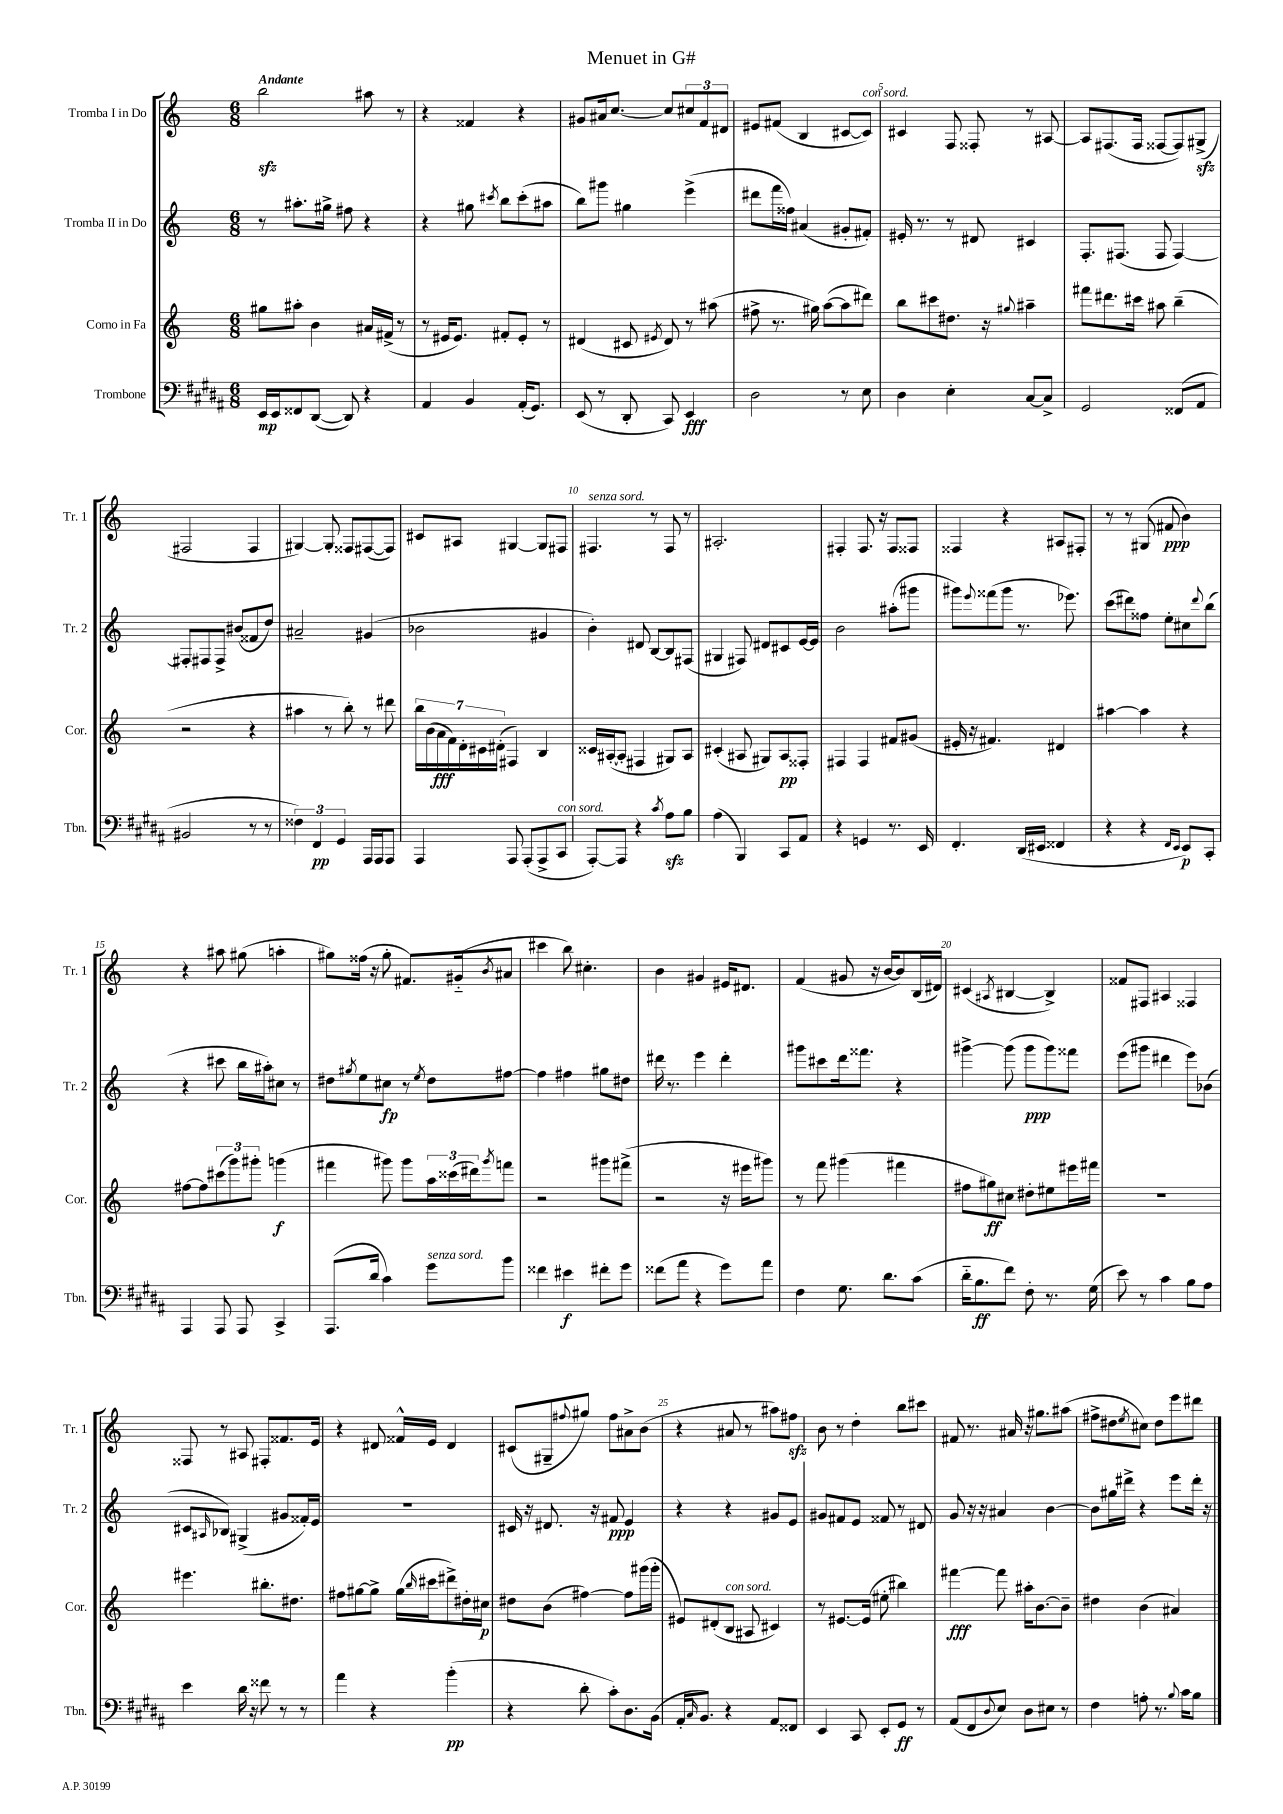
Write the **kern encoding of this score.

**kern	**kern	**kern	**kern
*staff4	*staff3	*staff2	*staff1
*clefF4	*clefG2	*clefG2	*clefG2
*k[f#c#g#d#a#]	*k[]	*k[]	*k[]
*M6/8	*M6/8	*M6/8	*M6/8
16EE/LL	8gg#\L	8r	2bb\
16EE/J	.	.	.
8FF##/	8aa#'\J	8.aa#'\L	.
([8DD#/J	4b\	.	.
.	.	16gg#^\Jk	.
8DD#/])	.	8ff#\	.
4r	16a#/LL	4r	8aa#\
.	(16f#^/JJ	.	.
.	8r	.	8r
=	=	=	=
4AA#/	8r	4r	4r
.	16e#/LK	.	.
.	8.e#/J)	.	.
4BB/	.	8gg#\	4f##/
.	.	8qccc#/	.
.	8f#'/L	8bb\L	.
(16AA#'/LK	8e#'/J	(8ccc#'\	4r
8.GG#/J)	.	.	.
.	8r	8aa#\J	.
=	=	=	=
(8EE/	(4d#/	8bb\L)	8g#/L
8r	.	8ggg#\J	16a#/k
.	.	.	[8.cc/J
8DD#'/	8c#/	4gg#\	.
.	8qe#/	.	.
8CC#/)	8d#/)	.	8cc/]L
4EE/	8r	(4eee^\	12cc#/
.	.	.	12f/
.	(8aa#\	.	.
.	.	.	12d#/J
=	=	=	=
2D#\	8ff#^\	8ddd#\L	8e#/L
.	8.r	16fff\L	(8f#/J
.	.	16ff##\JJ)	.
.	.	(4a#/	4B/
.	16gg#\)	.	.
.	([8aa\L	.	.
8r	8aa\]	8g#'/L	[8c#/L
8E\	8ddd#\J)	8f#'/J)	8c#/]J)
=	=	=	=
4D#\	8bb\L	16e#'/	4c#/
.	.	8.r	.
.	8ccc#\	.	.
4E'\	8.dd#\J	8r	8F/
.	.	8d#/	8F##'/
.	16r	.	.
.	8qqgg#/	.	.
[8C#/L	4aa#~\	4c#/	8r
8C#^/]J	.	.	[8A#/
=	=	=	=
2GG#/	8fff#\L	8.F'/L	8A#/]L
.	8.ddd#\	.	(8.F#/
.	.	(8.F#/J	.
.	16ccc#\Jk	.	16F#/Jk
.	8aa#\	8F#/	[8F##/L
(8FF##/L	(4bb~\	[4F#/)	8F##/])
8AA#/J	.	.	(8G#^/J
=	=	=	=
2BB#/	2r	8F#'/]L	2F#/
.	.	8F#/	.
.	.	8F#^/J	.
.	.	(8b#/L	.
8r	4r	8f##/	4F#/
8r	.	8dd/J)	.
=	=	=	=
6F##\)	4aa#\	2a#~/	[4G#/)
6FF#/	.	.	.
.	8r	.	8G#'/]
6GG#/	.	.	.
.	8bb'\)	.	8F##/L
16AAA#/LL	8r	(4g#/	([8F#/
16AAA#/J	.	.	.
8AAA#/J	8ddd#\	.	8F#/]J)
=	=	=	=
4AAA#/	28bb\LL	2b-\	8c#/L
.	(28b\	.	.
.	28a\	.	.
.	28f\)	.	.
.	.	.	8A#/J
.	28d'\	.	.
.	28c#\	.	.
.	(28d#'\JJ	.	.
8AAA#/	4F#/)	.	[4G#/
(8AAA#'/L	.	.	.
8AAA#^/	4B/	4g#/	8G#/]L
8CC#/J	.	.	8F#/J
=	=	=	=
[8AAA#'/L)	16c##/LL	4b'\)	4.F#/
.	([16A#'/J	.	.
8AAA#/]J	8A#'/]J	.	.
4r	4F#/	8d#/	.
.	.	[8B/L	8r
8qc#/	.	.	.
8A#\L	8G#/L)	8B/]	8F#/
8B\J	8A#/J	(8F#/J	8r
=	=	=	=
(4A#\	(4c#'/	4G#/	2.A#'/
4BBB/)	8A#/	8F#/)	.
.	8G#/L)	8d#/L	.
8CC#/L	8A#/	8c#/	.
8AA#/J	8F##'/J	[16e/L	.
.	.	16e/]JJ	.
=	=	=	=
4r	4F#/	2b\	4F#'/
4GG/	4F#/	.	8.F#/
.	.	.	16r
8.r	8f#/L	(8aa#'\L	8F#/L
.	(8g#/J	8ggg#\J	8F##/J
16EE/	.	.	.
=	=	=	=
4.FF#'/	16e#'/	8ggg#\L)	4F##/
.	16r	.	.
.	.	8qqeee/	.
.	4.f#/)	(8fff##\	.
.	.	8ggg#\J	4r
(16DD#/LL	.	8.r	.
16EE#/JJ	.	.	.
4FF##/	4d#/	.	8A#/L
.	.	8.eee-\)	.
.	.	.	8F#'/J
=	=	=	=
4r	[4aa#\	(8ccc\L	8r
.	.	8ddd#\)	8r
4r	4aa#\]	8ff##\J	(8G#/
.	.	8ee'\L	8f#/
16qqFF#/LL	.	.	.
16qqEE/JJ	.	.	.
8EE/L)	4r	8cc#\	4b\)
.	.	8qqddd#/	.
8CC#'/J	.	(8bb\J	.
=	=	=	=
4AAA#/	[8ff#\L	4r	4r
.	8ff#\]	.	.
8AAA#/	(12ccc#\	8ccc#\	8aa#\
.	12ggg\)	.	.
8AAA#/	.	16bb\LL	(8gg#\
.	12ggg#'\J	.	.
.	.	16aa#'\J)	.
4CC#^/	(4ggg\	8cc#\J	4aa'\
.	.	8r	.
=	=	=	=
(8.AAA#/L	4fff#\	8dd#\L	8gg#\L)
.	.	8qgg#/	.
.	.	8ee\	(16ff##\Jk
16d#/Jk	.	.	16r
4c#\)	8ggg#\)	8cc#\J	8gg#'\
.	8ggg#\L	8r	8.f#/L)
.	.	8qee/	.
8g#\L	24aa\L	8dd#\L	.
.	(24ccc##\	.	.
.	.	.	(16g#'~/k
.	24ddd#\J)	.	.
.	8qggg#/	.	8qb/
8b\J	8fff\J	[8ff#\J	8a#/J
=	=	=	=
4f##\	2r	4ff#\]	4ccc#\
4e#\	.	4ff#\	8bb\)
.	.	.	4.cc#'\
8f#'\L	8ggg#\L	8gg#\L	.
8g#\J	(8fff#^\J	8dd#\J	.
=	=	=	=
(8f##\L	2r	16ddd#\	4b\
.	.	8.r	.
8a#\J	.	.	.
4r	.	4eee\	4g#/
8g#\L)	16r	4ddd#'\	16e#/LK
.	16eee#\LK	.	8.d#/J
8a#\J	8ggg#\J)	.	.
=	=	=	=
4F#\	8r	8ggg#\L	(4f/
.	8fff\	8ccc#\	.
8.G#\	(4ggg#\	16ddd\k	8g#/
.	.	8.fff##\J	.
.	.	.	16r
8.d#\L	.	.	[16b/LK
.	4fff#\	4r	8b/])
(8c#\J	.	.	(16B/L
.	.	.	16d#/JJ)
=	=	=	=
16d#'~\LK	8ff#\L	[4ggg#^\	(4c#/
8.B\	.	.	.
.	8gg#\)	.	.
.	.	.	8qA#/
8f#\J)	8cc#\J	(8ggg#\]	[4B#/
8F#'\	8dd#'\L	8ggg#\L	.
8.r	8ee#\	8ggg#\)	4B#^/])
.	16eee#\L	8fff##\J	.
(16G#\	16fff#\JJ	.	.
=	=	=	=
8e\)	2.r	(8eee\L	8f##/L
8r	.	8ggg#\J	8F#/J
4c#\	.	4ddd#\	4A#/
8B\L	.	8eee\L)	4F##/
8A#\J	.	(8b-\J	.
=	=	=	=
4e\	4.eee#\	8c#/L	8F##/
.	.	16qqA#/	.
.	.	8B-/J)	8r
16d#\	.	(4G#^/	8A#/
16r	.	.	.
8f##\	8.bb#'\L	.	8F#'/L
8r	.	8g#/L	8.f##/
.	8.dd#\J	.	.
8r	.	16f##'/L)	.
.	.	16e/JJ	16e/Jk
=	=	=	=
4a#\	8ff#\L	2.r	4r
.	[8gg#\	.	.
4r	8gg#^\]J	.	8d#/
.	(16gg#\LL	.	16f##^^/LL
.	16qqbb/	.	.
.	16ccc#\J	.	16e/JJ
(4b'\	8ddd#^\)	.	4d#/
.	16dd#'\L	.	.
.	16cc#\JJ	.	.
=	=	=	=
4r	8dd#\L	16c#/	(8c#/L
.	.	16r	.
.	(8b\J	8.d#/	8G#~/
.	.	.	8qqff#/
8d#'\	[4ff#\)	.	8gg#/J)
.	.	16r	.
8c#'\L)	.	8f#/	8ff#\L
8.D#\	8ff#\]L	4e/	8a#^\
.	(16ggg#\L	.	(8b\J
(16BB\Jk	16ggg#'\JJ	.	.
=	=	=	=
16AA#'/LK	8e#/L)	4r	4r
16qqC#/	.	.	.
8.BB/J)	.	.	.
.	(8d#'/	.	.
4r	8B/J	4r	8a#/
.	8A#/	.	8r
8AA#/L	4c#/)	8g#/L	8aa#\L)
8FF##/J	.	8e/J	8ff#\J
=	=	=	=
4EE/	8r	8g#/L	8b\
.	[8.e#/L	8f#/	8r
8CC#/	.	8e/J	4dd'\
.	(16e#/]Jk	.	.
8EE'/L	8ee#'\	8f##/	.
8GG#/J	4bb#\)	8r	8bb\L
8r	.	8d#/	8ccc#\J
=	=	=	=
(8AA#/L	[4fff#\	8g/	8f#/
8FF#/	.	16r	8.r
.	.	16r	.
8qqD#/	.	.	.
8E/J)	8fff#\]	4a#/	.
.	.	.	16a#/
8D#\L	16aa#'\LK	.	16r
.	[8.b\	.	8.gg#\L
8E#\J	.	[4b\	.
8r	8b~\]J	.	(8aa#\J
=	=	=	=
4F#\	4dd#\	8b\]L	8ff#^\L
.	.	16gg#\L	8dd#\
.	.	16ddd#^\JJ	.
.	.	.	8qee/
8A'\	(4b\	4r	8cc#\J)
8.r	.	.	8dd#\L
.	4a#/)	8eee\L	8eee\
8qqB/	.	.	.
16c#\LK	.	.	.
8B\J	.	16ddd#'\Jk	8ddd#\J
.	.	16r	.
==	==	==	==
*-	*-	*-	*-
